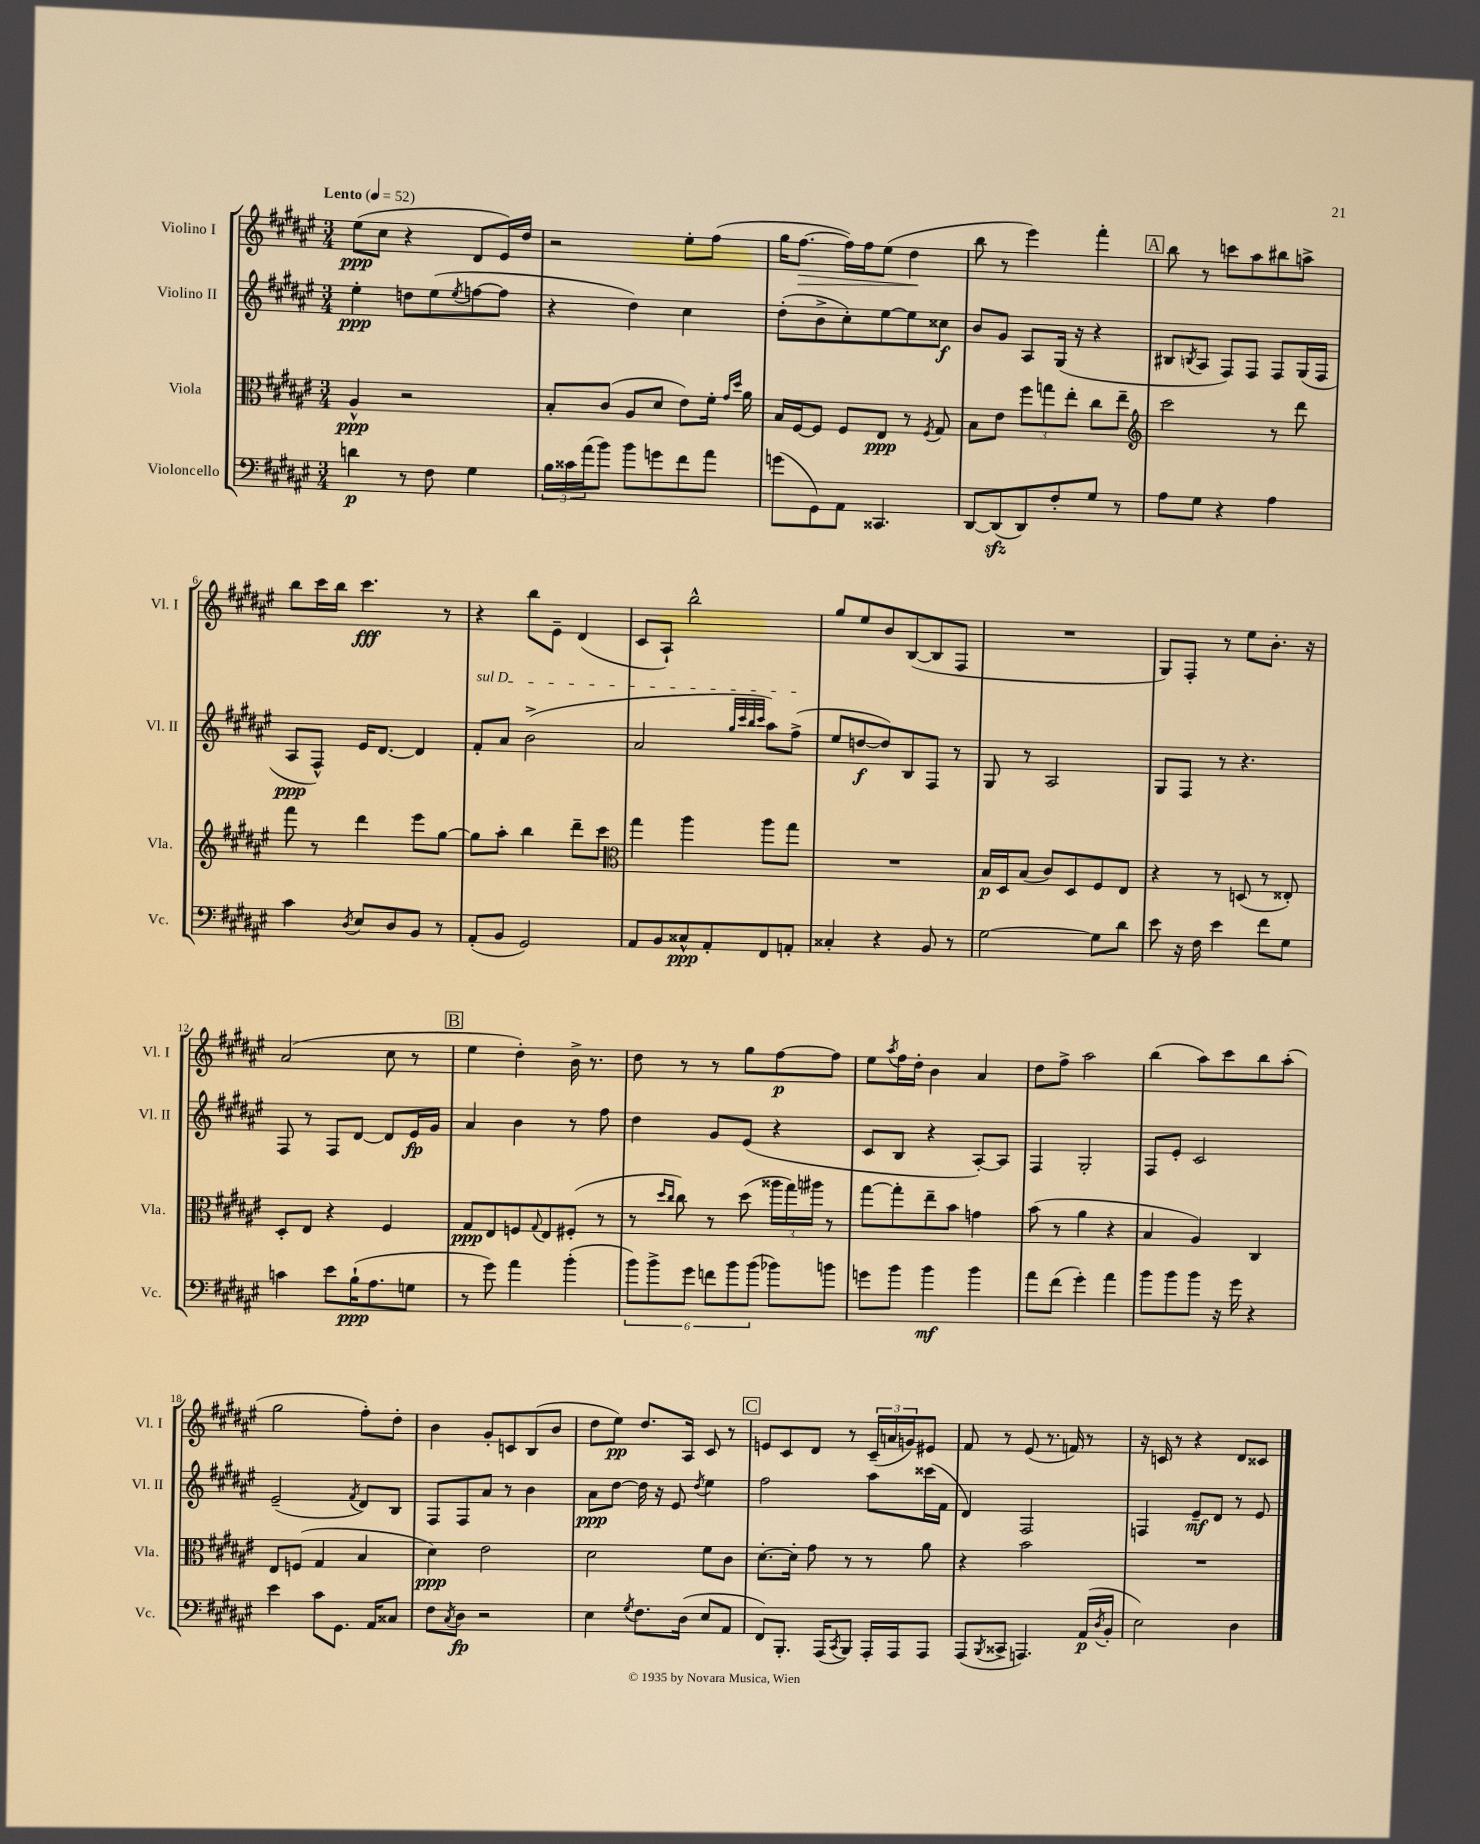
<<
\new StaffGroup <<
\new Staff = "s0" \with { instrumentName = "Violino I" shortInstrumentName = "Vl. I" } {
    \clef treble \key fis \major \numericTimeSignature \time 3/4 \tempo "Lento" 4 = 52
    eis''8\ppp( cis''8 r4 dis'8 eis'16) dis''16 |
    r2 eis''8-. fis''8( |
    gis''16 fis''8.~\> fis''16) fis''16 eis''8( dis''4\! |
    b''8 r8 eis'''4) fis'''4-. |
    \mark \markup { \box "A" } b''8 r8 c'''8 ais''8 bis''8 a''8-> |
    b''8 cis'''16 b''16 cis'''4.\fff r8 |
    r4 b''8 eis'8-- dis'4( |
    cis'8 ais8-!) b''2-^ |
    gis''8 eis''8 b'8 b8~( b8 fis8 |
    R2. |
    gis8) fis8-. r8 eis''8 b'8.-. r16 |
    ais'2( cis''8 r8 |
    \mark \markup { \box "B" } eis''4 dis''4-.) b'16-> r8. |
    dis''8 r8 r8 gis''8 fis''8~\p fis''8 |
    eis''8 \acciaccatura { ais''8 } fis''16 dis''16-. b'4 ais'4 |
    dis''8 fis''8-> ais''2 |
    b''4( ais''8) cis'''8 b''8 ais''8-.( |
    gis''2 fis''8-.) dis''8-. |
    b'4 gis'8-. c'8 b8( b'8 |
    dis''8 eis''8\pp) dis''8. ais16 cis'8 r8 |
    \mark \markup { \box "C" } e'8 cis'8 dis'8 r8 \tuplet 3/2 { cis'16--( a'16 g'16) } eis'8 |
    fis'8 r8 eis'8( r8. f'16) r8 |
    r16 c'16 r8 r4 dis'8 cisis'8 \bar "|." |
}
\new Staff = "s1" \with { instrumentName = "Violino II" shortInstrumentName = "Vl. II" } {
    \clef treble \key fis \major \numericTimeSignature \time 3/4
    eis''4-.\ppp d''8 eis''8( \acciaccatura { eis''8 } f''8~ f''8 |
    r4 dis''4) cis''4 |
    dis''8-.( b'8-> cis''8-.) eis''8~ eis''8 cisis''8\f |
    b'8 gis'8 ais8 gis16( r16 r4 |
    \mark \markup { \box "A" } bis8 \acciaccatura { b8 } ais8 fis8) fis8 fis8 gis16( fis16 |
    ais8\ppp fis8-^) eis'16 dis'8.~ dis'4 |
    \once \override TextSpanner.bound-details.left.text = \markup { \italic "sul D" } fis'8-.\startTextSpan ais'8 b'2->( |
    ais'2 \grace { gis''32 cis'''32 b''32 cis'''32 } ais''8) fis''8->\stopTextSpan( |
    eis''8 d''8~\f d''8) b8 fis8 r8 |
    gis8 r8 ais2 |
    gis8 fis8 r8 r4. |
    fis8 r8 fis8 dis'8~ dis'8 eis'16\fp gis'16 |
    \mark \markup { \box "B" } ais'4 b'4 r8 fis''8 |
    dis''4 gis'8 eis'8( r4 |
    cis'8 b8 r4 ais8~-.) ais8 |
    fis4 gis2-. |
    fis8 eis'8-. cis'2 |
    eis'2--( \acciaccatura { fis'8 } dis'8) b8 |
    fis8 fis8 ais'8 r8 b'4 |
    ais'8\ppp dis''8~ dis''16 r16 eis'8 \acciaccatura { dis''8 } eis''4 |
    \mark \markup { \box "C" } fis''2 ais''8 cisis'''16( fis'16 |
    dis'4) fis2 |
    f4 eis'8--\mf dis'8 r8 eis'8 \bar "|." |
}
\new Staff = "s2" \with { instrumentName = "Viola" shortInstrumentName = "Vla." } {
    \clef alto \key fis \major \numericTimeSignature \time 3/4
    ais4-^\ppp r2 |
    b8-. cis'8( ais8 dis'8 eis'8) fis'16-. \grace { gis'16 dis''16 } ais'16 |
    b16 fis16~ fis8 fis8 eis8\ppp r8 \acciaccatura { fis8 } gis8 |
    b8 eis'8 \tuplet 3/2 { fis''8 g''8 eis''8-. } cis''8 eis''8-- |
    \mark \markup { \box "A" } \clef treble cis'''2 r8 dis'''8 |
    fis'''8 r8 dis'''4 eis'''8 gis''8~ |
    gis''8 ais''8-. b''4 dis'''8-- cis'''8 |
    \clef alto gis''4 ais''4 ais''8 gis''8 |
    R2. |
    b16\p dis16 b8( cis'8) dis8 fis8 eis8 |
    r4 r8 d8( r8 eisis8-.) |
    dis8-. eis8 r4 fis4 |
    \mark \markup { \box "B" } gis8\ppp eis8 f8 \appoggiatura { gis8 } eis8 fis8-.( r8 |
    r8 \grace { dis''16 cis''16 } cis''8) r8 dis''8( \tuplet 3/2 { aisis''16 gis''16) ais''16 } r8 |
    gis''8~ gis''8-. eis''8-- b'8 g'4 |
    b'8( r8 ais'4 r4 |
    b4 ais4) cis4 |
    eis8 f8( gis4 b4 |
    dis'4\ppp) eis'2 |
    dis'2 fis'8 cis'8 |
    \mark \markup { \box "C" } dis'8.~-. dis'16-. gis'8 r8 r8 ais'8 |
    r4 b'2 |
    R2. \bar "|." |
}
\new Staff = "s3" \with { instrumentName = "Violoncello" shortInstrumentName = "Vc." } {
    \clef bass \key fis \major \numericTimeSignature \time 3/4
    d'4\p r8 fis8 gis4 |
    \tuplet 3/2 { b16 cisis'16 ais'16( } b'8) b'8 g'8 fis'8 ais'8 |
    g'8( gis,8) ais,8 cisis,4. |
    dis,8~ dis,8\sfz( dis,8) fis8-. gis8 r8 |
    \mark \markup { \box "A" } ais8 gis8 r4 ais4 |
    cis'4 \acciaccatura { dis8 } eis8 dis8 b,8 r8 |
    ais,8-.( b,8 gis,2) |
    ais,8 b,8 cisis8-^\ppp ais,8-. fis,8 a,8-. |
    cisis4-. r4 b,8 r8 |
    gis2~ gis8 dis'8 |
    eis'8 r16 fis16 eis'4 fis'8 gis8 |
    c'4 eis'8 b16-!\ppp( ais8. g8 |
    \mark \markup { \box "B" } r8 gis'8) ais'4 b'4-.( |
    \tuplet 6/4 { b'8) b'8-> gis'8 f'8 b'8 b'8( } bes'8) b'8 |
    g'8 b'8 b'4\mf b'4 |
    ais'8 fis'8( gis'4-.) ais'4 |
    b'8 b'8 b'8 r16 gis'16 r4 |
    eis'4 cis'8 gis,8. ais,16 cisis8 |
    fis8 \acciaccatura { cis8 } dis8\fp r2 |
    eis4 \acciaccatura { gis8 } fis8. dis16( eis8 ais,8 |
    \mark \markup { \box "C" } fis,8) b,,8.-. ais,,16( \acciaccatura { cis,8 } b,,8) ais,,16-. ais,,16 ais,,8 |
    ais,,8( \acciaccatura { b,,8 } cisis,8-> a,,4.) ais,16\p( \acciaccatura { dis8 } b,16-. |
    eis2) dis4 \bar "|." |
}
>>
>>
